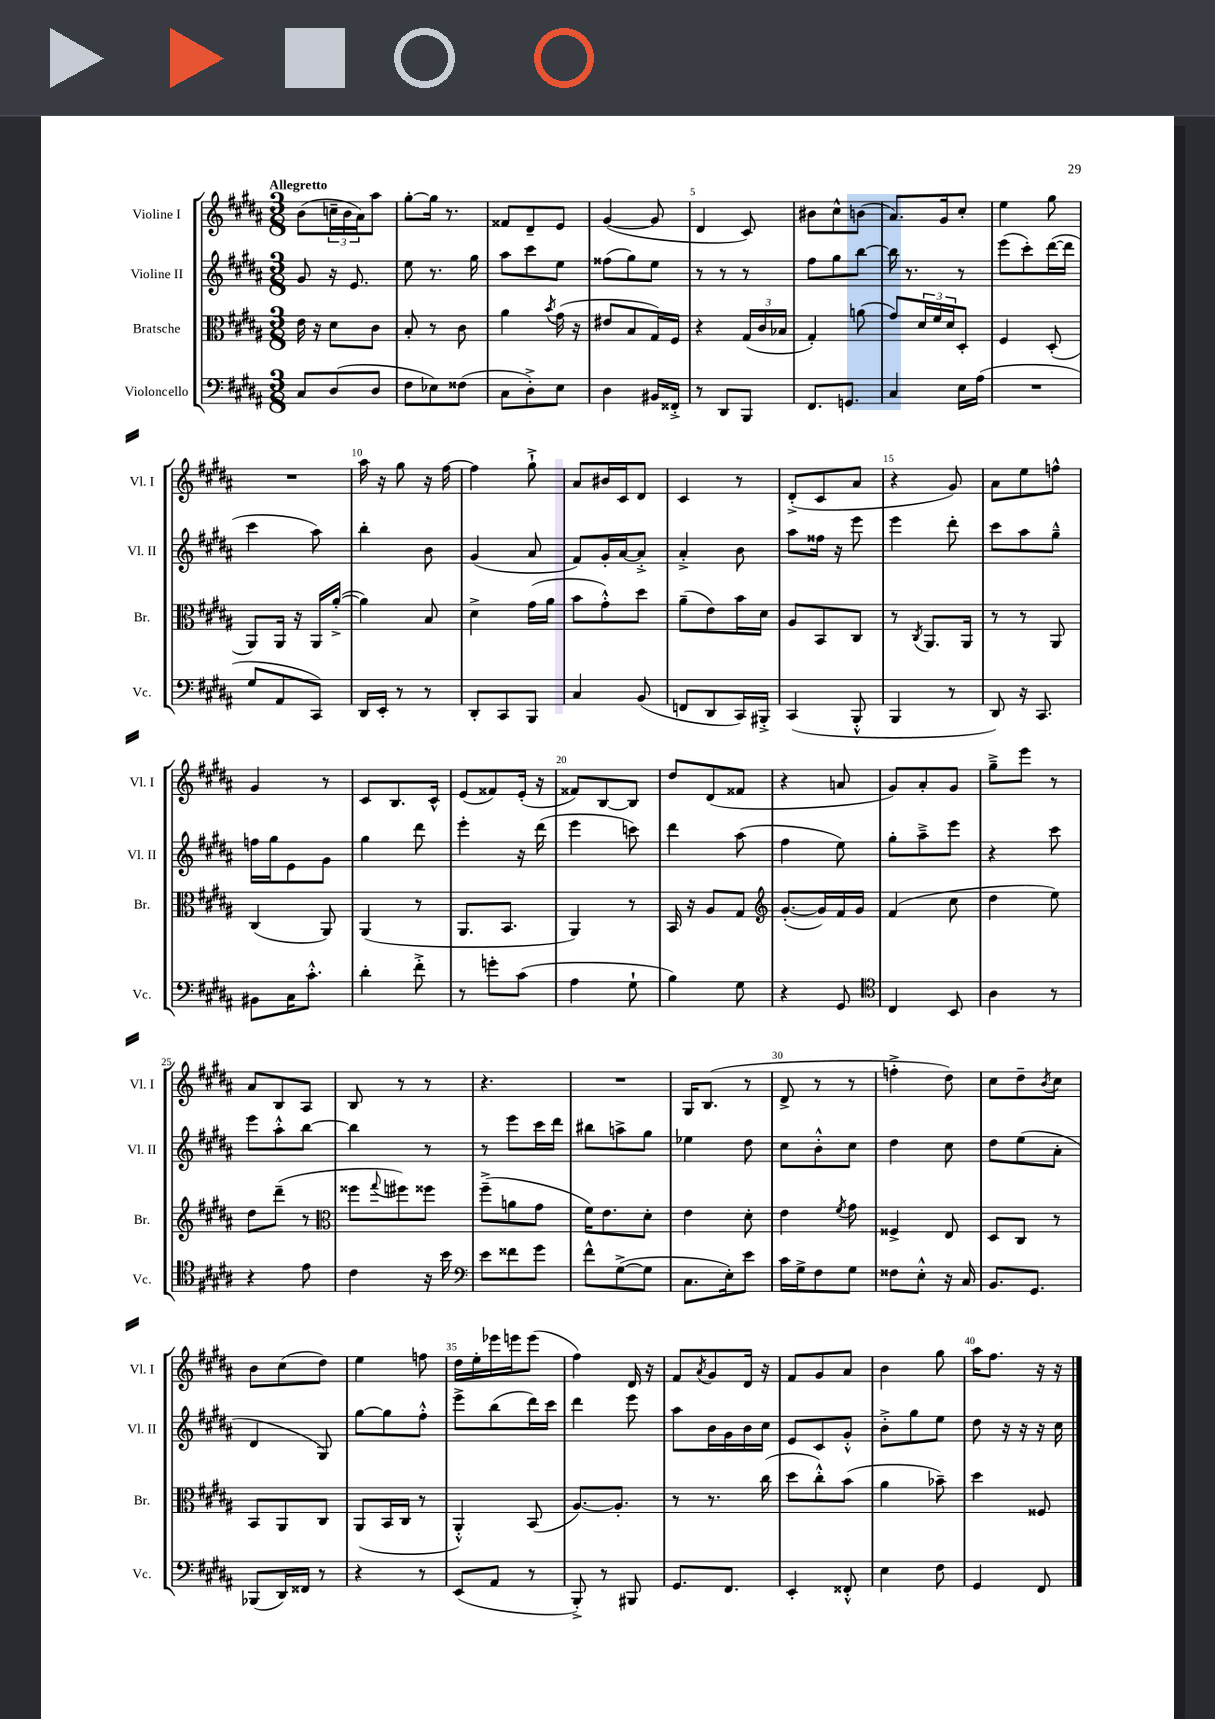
<<
\new StaffGroup <<
\new Staff = "s0" \with { instrumentName = "Violine I" shortInstrumentName = "Vl. I" } {
    \clef treble \key b \major \numericTimeSignature \time 3/8 \tempo "Allegretto"
    b'8( \tuplet 3/2 { c''16-- b'16 ais'16) } ais''8 |
    gis''8~-. gis''16 r8. |
    fisis'8 dis'8-- e'8 |
    gis'4~( gis'8 |
    dis'4 cis'8) |
    bis'8 cis''8-^ b'8( |
    ais'8.) gis'16 cis''8-. |
    e''4 gis''8 |
    R4. |
    ais''16 r16 gis''8 r16 fis''16~ |
    fis''4 gis''8-!-> |
    ais'8 bis'16 cis'16 dis'8 |
    cis'4 r8 |
    dis'8-.->( cis'8 ais'8 |
    r4 gis'8) |
    ais'8 e''8 f''8-^ |
    gis'4 r8 |
    cis'8 b8. cis'16-^ |
    e'8( fisis'8) e'16-.( r16 |
    fisis'8) b8~ b8 |
    dis''8 dis'8( fisis'8 |
    r4 a'8 |
    gis'8) ais'8-. gis'8 |
    gis''8---> e'''8 r8 |
    ais'8 b8 ais8 |
    b8 r8 r8 |
    r4. |
    R4. |
    gis16 b8.( r8 |
    dis'8-> r8 r8 |
    f''4-.-> dis''8) |
    cis''8 dis''8-- \acciaccatura { b'8 } cis''8 |
    b'8 cis''8( dis''8) |
    e''4 f''8 |
    dis''16 e''16-. ees'''16 e'''16 e'''8( |
    fis''4) dis'16 r16 |
    fis'8 \acciaccatura { ais'8 } gis'8 dis'16 r16 |
    fis'8 gis'8 ais'8 |
    b'4 gis''8 |
    ais''16 fis''8. r16 r16 \bar "|." |
}
\new Staff = "s1" \with { instrumentName = "Violine II" shortInstrumentName = "Vl. II" } {
    \clef treble \key b \major \numericTimeSignature \time 3/8
    gis'8 r16 e'8. |
    e''8 r8. gis''16 |
    ais''8 cis'''8 e''8 |
    fisis''8( gis''8) e''8 |
    r8 r8 r8 |
    fis''8 gis''8 b''8~ |
    b''16 r8. r8 |
    e'''8( cis'''8-.) dis'''16~( dis'''16 |
    cis'''4 ais''8) |
    b''4-. b'8 |
    gis'4( ais'8 |
    fis'8) gis'16-. ais'16~ ais'8-.-> |
    ais'4-.-> b'8 |
    ais''8 fisis''16 r16 e'''8 |
    e'''4 dis'''8-. |
    cis'''8 ais''8 gis''8---^ |
    f''16 gis''16 e'8 gis'8 |
    gis''4 dis'''8 |
    e'''4-. r16 dis'''16( |
    e'''4 c'''8) |
    dis'''4 ais''8( |
    fis''4 e''8) |
    gis''8-. ais''8---> e'''8 |
    r4 cis'''8 |
    e'''8 ais''8-.-^ b''8~ |
    b''4 r8 |
    r8 e'''8 cis'''16 dis'''16 |
    bis''8 a''8-> gis''8 |
    ees''4 dis''8 |
    cis''8 b'8-.-^ cis''8 |
    dis''4 cis''8 |
    dis''8 e''8( ais'8-. |
    dis'4 gis8) |
    gis''8~ gis''8 fis''8-.-^ |
    e'''8-> b''8( dis'''16) cis'''16 |
    dis'''4 e'''8 |
    ais''8 b'16 gis'16 b'16 cis''16 |
    e'8 cis'8 gis'8-.-^ |
    b'8-.-> gis''8 e''8 |
    dis''8 r16 r16 r16 cis''16 \bar "|." |
}
\new Staff = "s2" \with { instrumentName = "Bratsche" shortInstrumentName = "Br." } {
    \clef alto \key b \major \numericTimeSignature \time 3/8
    e'16 r16 dis'8 cis'8 |
    b8-. r8 cis'8 |
    ais'4 \acciaccatura { b'8 } gis'16( r16 |
    eis'8 b8 gis16) fis16 |
    r4 \tuplet 3/2 { gis16( cis'16 bes16 } |
    gis4-.) a'8( |
    gis'8) \tuplet 3/2 { dis'16 fis'16 dis'16 } dis8-. |
    fis4 dis8-.( |
    ais,8) ais,16 r16 ais,16 ais'16~-.->( |
    ais'4) b8 |
    dis'4-> gis'16( ais'16 |
    b'8 gis'8-.-^) dis''8 |
    ais'8--( e'8) b'16 dis'16 |
    ais8 b,8 cis8 |
    r8 \acciaccatura { cis8 } ais,8. ais,16 |
    r8 r8 ais,8 |
    cis4( ais,8) |
    ais,4( r8 |
    ais,8. b,8. |
    ais,4) r8 |
    b,16 r16 ais8 gis8 |
    \clef treble gis'8.~-.( gis'16) fis'16 gis'16 |
    fis'4( cis''8 |
    dis''4 e''8) |
    dis''8 dis'''8--( r8 |
    \clef alto fisis''8 \appoggiatura { gis''8 } fis''8) fisis''8 |
    fis''8--->( a'8 gis'8 |
    fis'16) e'8. dis'8-. |
    e'4 dis'8-. |
    e'4 \acciaccatura { fis'8 } gis'8 |
    fisis4-> e8 |
    dis8 cis8 r8 |
    b,8 ais,8 cis8 |
    ais,8( b,16 cis16 r8 |
    ais,4-.-^) b,8( |
    ais8.~) ais8.-. |
    r8 r8. cis''16( |
    dis''8 cis''8-.-^) b'8( |
    ais'4 bes'8--) |
    dis''4 fisis8 \bar "|." |
}
\new Staff = "s3" \with { instrumentName = "Violoncello" shortInstrumentName = "Vc." } {
    \clef bass \key b \major \numericTimeSignature \time 3/8
    cis8 dis8( dis8 |
    fis8 ees8) fisis8( |
    cis8 dis8-.->) e8 |
    dis4 bis,16 fisis,16-.-> |
    r8 dis,8 b,,8 |
    fis,8. g,8. |
    cis4 e16 ais16( |
    R4. |
    gis8 ais,8 cis,8) |
    dis,16 e,16-. r8 r8 |
    dis,8-. cis,8 b,,8 |
    cis4 b,8( |
    f,8 dis,8 cis,16) bis,,16-.-> |
    cis,4( b,,8-.-^ |
    b,,4 r8 |
    dis,8) r16 cis,8. |
    bis,8 cis16 cis'8.-.-^ |
    dis'4-. fis'8-.-> |
    r8 g'8-. cis'8( |
    ais4 gis8-! |
    b4) gis8 |
    r4 gis,8 |
    \clef tenor cis4 b,8 |
    ais4 r8 |
    r4 e'8 |
    cis'4 r16 b'16 |
    \clef bass e'8 fisis'8 gis'8 |
    fis'8-^ gis8~->( gis8 |
    cis8. e16-.) e'8 |
    cis'16 gis16-> fis8 gis8 |
    fisis8 e8-.-^ r16 cis16 |
    b,8. gis,8. |
    bes,,8( dis,16) fisis,16 r8 |
    r4 r8 |
    e,8( ais,8 r8 |
    b,,8-.->) r8 bis,,8 |
    gis,8. fis,8. |
    e,4-. fisis,8-.-^ |
    e4 fis8 |
    gis,4 fis,8 \bar "|." |
}
>>
>>
\layout { \context { \Score \override BarNumber.break-visibility = ##(#f #t #t) barNumberVisibility = #(every-nth-bar-number-visible 5) } }
